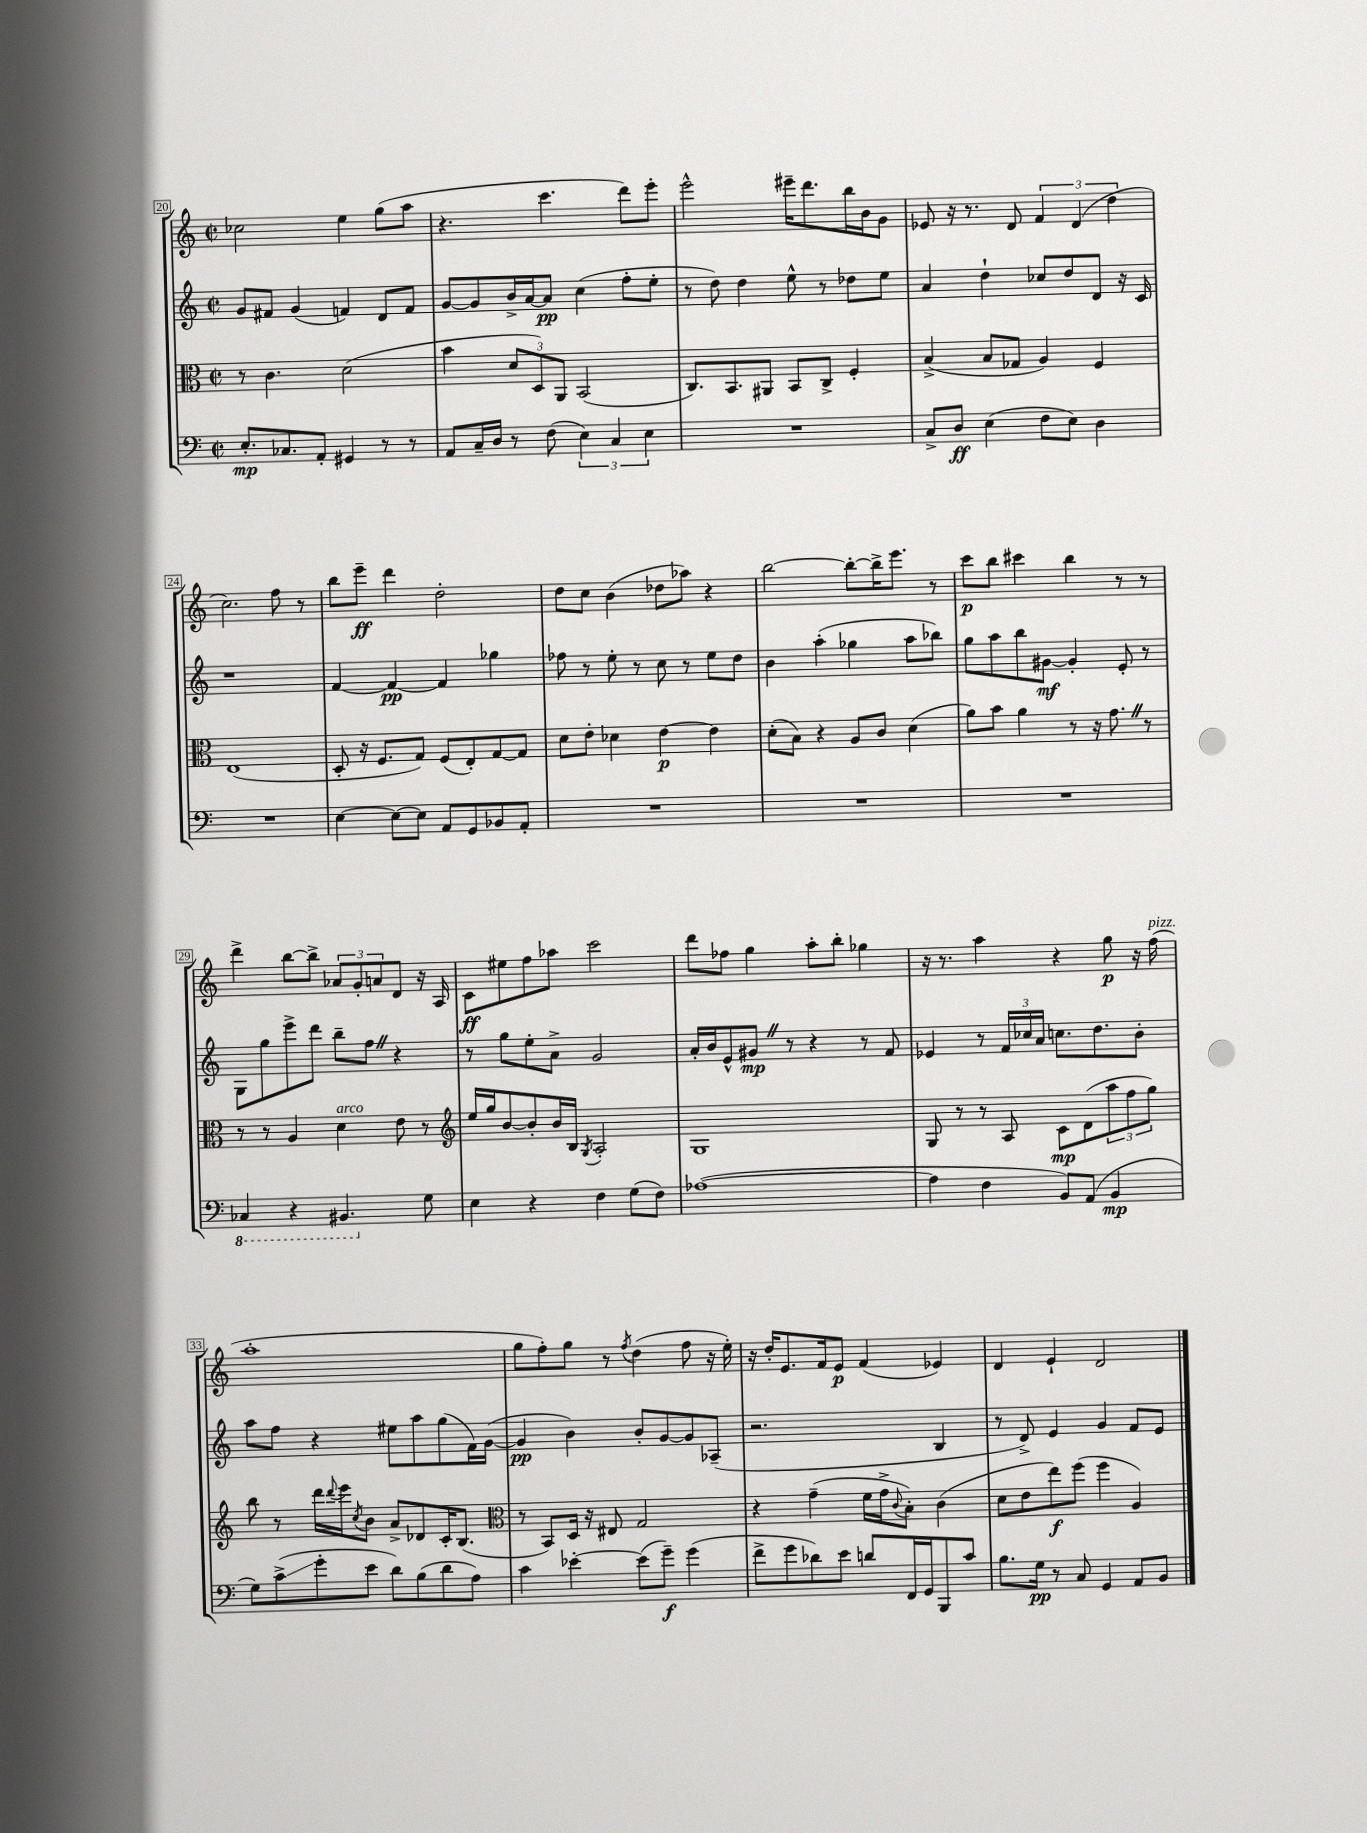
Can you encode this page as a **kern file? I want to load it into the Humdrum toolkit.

**kern	**kern	**kern	**kern
*staff4	*staff3	*staff2	*staff1
*clefF4	*clefC3	*clefG2	*clefG2
*k[]	*k[]	*k[]	*k[]
*M2/2	*M2/2	*M2/2	*M2/2
*met(c|)	*met(c|)	*met(c|)	*met(c|)
8.E'/L	8r	8g/L	2cc-\
.	4.c\	8f#/J	.
8.C-/	.	.	.
.	.	(4g/	.
8AA'/J	.	.	.
4GG#/	(2d\	4f/)	4ee\
8r	.	8d/L	(8gg\L
8r	.	8f/J	8aa\J
=	=	=	=
8AA/L	4b\	[8g/L	4.r
16C~/L	.	8g/]	.
16D/JJ	.	.	.
8r	12d/L	16b^/L	.
.	.	[16a/J	.
.	12D/)	.	.
(8F\	.	8a/]J	4.ccc\
.	12AA/J	.	.
6E\)	(2BB/	(4cc\	.
6C/	.	.	.
.	.	8ff'\L	8ddd\L)
6E\	.	.	.
.	.	8ee'\J	8eee'\J
=	=	=	=
1r	8.C/L)	8r	2eee^^\
.	.	8dd\)	.
.	8.BB/	.	.
.	.	4dd\	.
.	8AA#/J	.	.
.	8BB/L	8ee^^\	16eee#~\LK
.	.	.	8.ddd\
.	8C^/J	8r	.
.	4F'/	8dd-\L	16bb\L
.	.	.	16b\J
.	.	8ee\J	8g\J
=	=	=	=
8C^/L	(4B^/	4a/	8e-/
8D/J	.	.	16r
.	.	.	8.r
(4E\	8B/L	4dd`\	.
.	8G-/J	.	8d/
8F\L	4A/)	8cc-/L	6f/
8E\J)	.	8dd/	.
.	.	.	(6d/
4D\	4F/	8d/J	.
.	.	.	6dd\
.	.	16r	.
.	.	16c/	.
=	=	=	=
1r	(1E	1r	2.cc\)
.	.	.	8ff\
.	.	.	8r
=	=	=	=
[4E\	8D'/	[4f/	8bb\L
.	16r	.	8eee~\J
.	8.F/L	.	.
8E\_L	.	4f/_	4ddd\
8E\]J	8G/J)	.	.
8AA/L	(8F/L	4f/]	2dd'\
8GG/	8E'/)	.	.
8BB-/	[8G/	4gg-\	.
8AA'/J	8G/]J	.	.
=	=	=	=
1r	8d\L	8ff-\	8dd\L
.	8e'\J	8r	8cc\J
.	4d-\	8ee'\	(4b\
.	.	8r	.
.	[4e\	8cc\	8dd-\L
.	.	8r	8aa-\J)
.	4e\]	8ee\L	4r
.	.	8dd\J	.
=	=	=	=
1r	(8d'\L	4b\	[2bb\
.	8B\J)	.	.
.	4r	(4aa'\	.
.	8A/L	4gg-\	8bb'\_L
.	8c/J	.	16bb^\]K
.	.	.	8.eee\J
.	(4d\	8aa\L	.
.	.	8bb-\J)	8r
=	=	=	=
1r	8a\L)	8gg\L	8ccc\L
.	8b\J	8aa\	8bb\J
.	4a\	8bb\	4ccc#\
.	.	[8g#\J	.
.	8r	4g#'/]	4bb\
.	16r	.	.
.	8.g\	.	.
.	.	8e'/	8r
.	8r	8r	8r
=	=	=	=
4CC-/	8r	8G\L	4ddd^\
.	8r	8gg\	.
4r	4A/	8eee^\	[8bb\L
.	.	8ddd\J	8bb^\]J
4.BBB#/	4d\	8bb~\L	12a-/L
.	.	.	12g'/
.	.	8ff\J	.
.	.	.	12a/
.	8e\	4r	8d/J
8G\	8r	.	16r
.	.	.	16A/
=	=	=	=
*	*clefG2	*	*
4E\	16ee/LL	8r	8c\L
.	16gg/J	.	.
.	[8b/	8gg\L	8ee#\
4r	8b'/]	8ee'\	8ff\
.	16b/L	8a^\J	8aa-\J
.	16B/JJ	.	.
.	8qG/	.	.
4F\	2A'/	2g/	2ccc\
(8G\L	.	.	.
8F\J)	.	.	.
=	=	=	=
([1A-	1G	16a'/LL	8ddd\L
.	.	16b/J	.
.	.	8e^^/	8ff-\J
.	.	8g#/J	4gg\
.	.	8r	.
.	.	4r	8aa'\L
.	.	.	8bb'\J
.	.	8r	4gg-\
.	.	8f/	.
=	=	=	=
4A-\]	8G/	4e-/	16r
.	.	.	8.r
.	8r	.	.
4F\	8r	8r	4aa\
.	8A/	24f/LL	.
.	.	24cc-/	.
.	.	24a/JJ	.
8BB/L)	8c\L	8.cc\L	4r
(8AA/J	(8d\	.	.
.	.	8.dd\	.
4BB/	12aa\	.	8gg\
.	12ff\	.	.
.	.	8b'\J	16r
.	12gg\J)	.	.
.	.	.	(16ff\
=	=	=	=
8G\L)	8bb\	8aa\L	1aa'
(8c^\	8r	8ff\J	.
8g'\	16ddd\LL	4r	.
.	8qqddd/	.	.
.	16eee\J	.	.
.	8qcc/	.	.
8e\J	8b\J	.	.
8d\L)	8a^/L	8ee#\L	.
(8B\	8d-/	8aa\	.
8d\	16c'/K	(8gg\	.
.	(8.B/J	.	.
8A\J)	.	16f\L)	.
.	.	([16g\JJ	.
=	=	=	=
*	*clefC3	*	*
4c\	8r	4g/]	8gg\L
.	8BB/L)	.	8ff'\)
[4e-'\	16D/Jk	4b\)	8gg\J
.	16r	.	.
.	8E#/	.	8r
.	.	.	8qff/
(8e-\]L	2G/	8b'/L	(4dd\
8g~\J)	.	[8g/	.
(4g\	.	8g/]	8ff\
.	.	(8A-~/J	16r
.	.	.	16ee'\)
=	=	=	=
8f^\L	4r	2.r	16r
.	.	.	16dd'/LK
8g\	.	.	8.e/
8d-\)	(4g~\	.	.
.	.	.	16f/k
8e\J	.	.	8e/J
8d/L	16f\LL	.	(4f/
.	16g^\J	.	.
.	8qqc/	.	.
16FF/L	8B'\J)	.	.
16GG/J	.	.	.
8BBB/	(4c\	4B/	4e-/)
8c/J	.	.	.
=	=	=	=
8.B\L	8d\L	8r	4d/
.	8e\	8d^/)	.
16G\Jk	.	.	.
8r	8ee\)	4e/	4e`/
8C/	(8ff\J	.	.
4GG/	4ff\	4g/	2d/
8AA/L	4A/)	8f/L	.
8BB/J	.	8e/J	.
==	==	==	==
*-	*-	*-	*-
